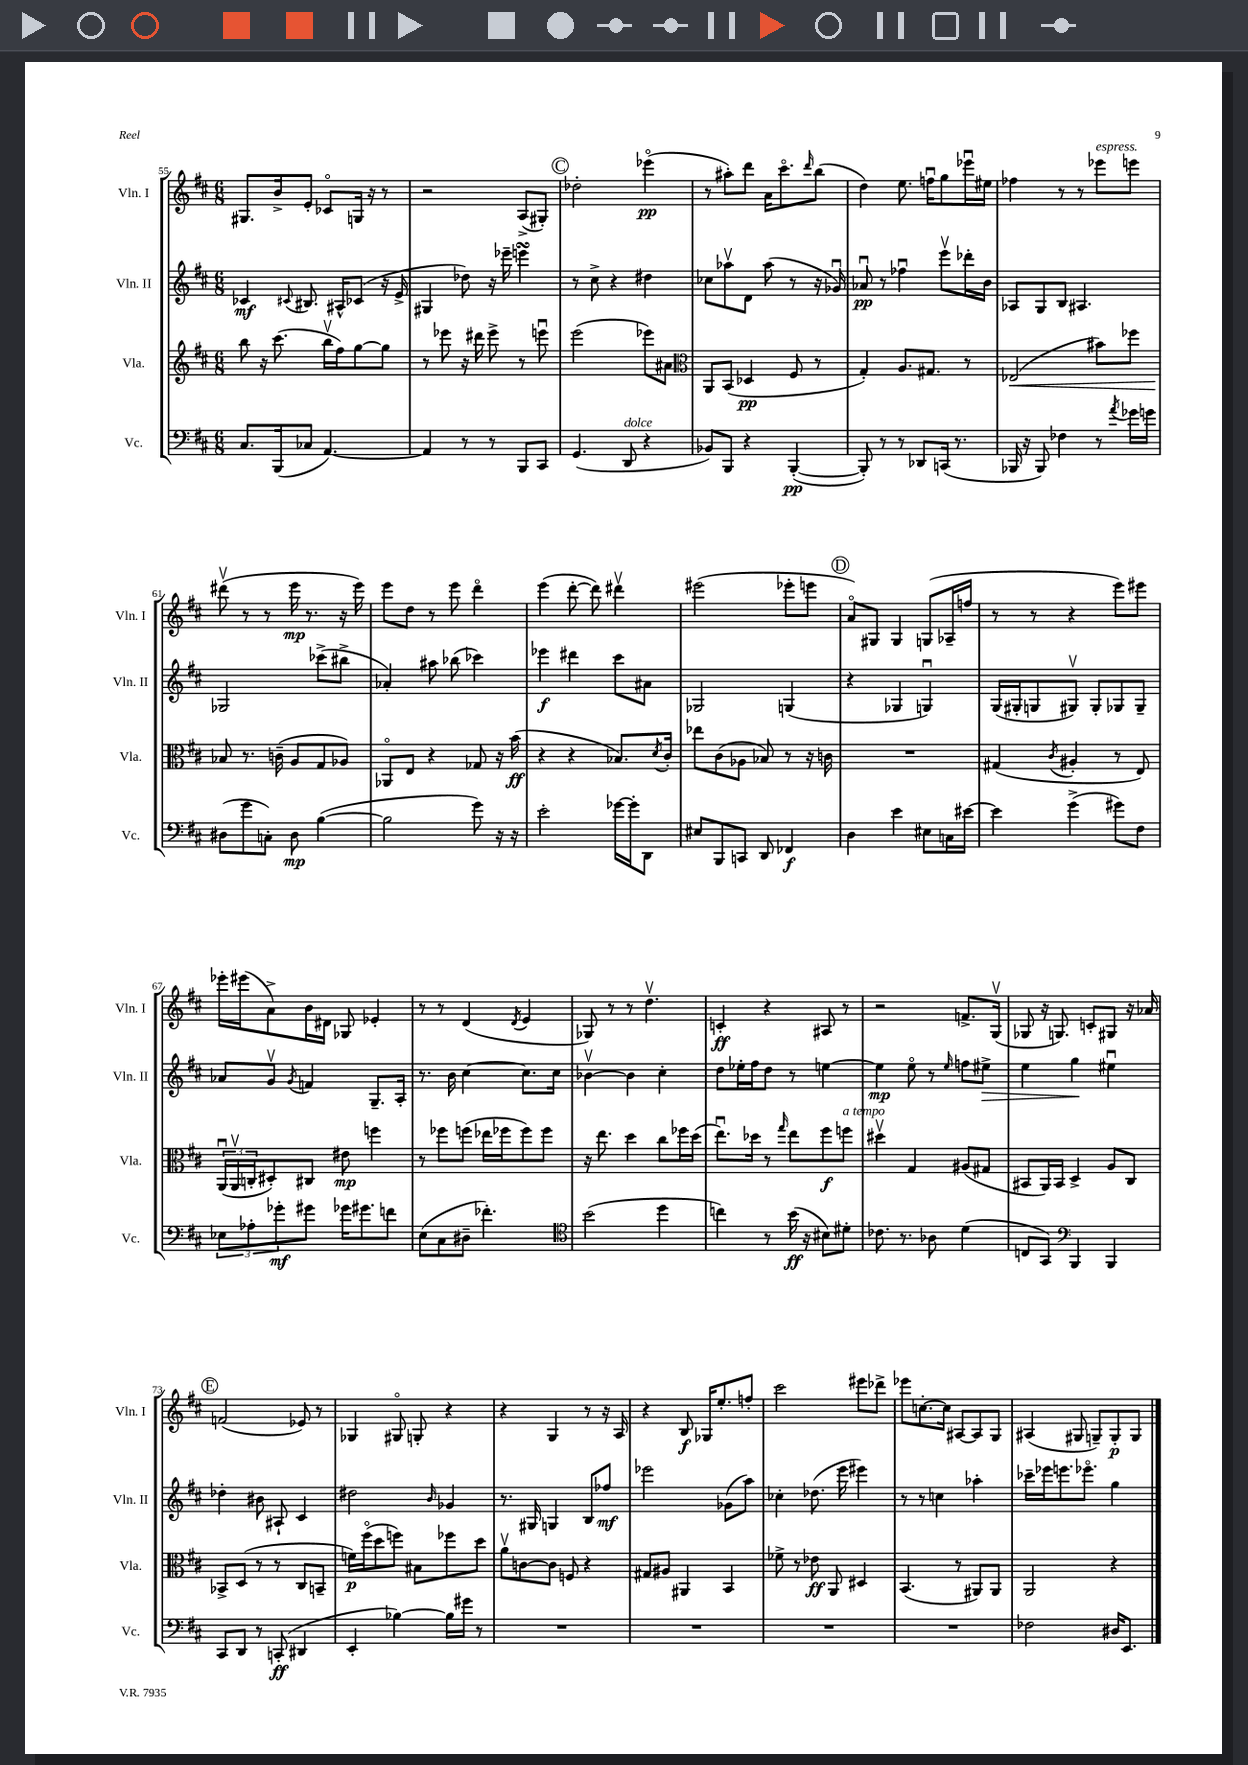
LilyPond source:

<<
\new StaffGroup <<
\new Staff = "s0" \with { instrumentName = "Vln. I" shortInstrumentName = "Vln. I" } {
    \clef treble \key d \major \numericTimeSignature \time 6/8
    gis8. b'16-> e'8-. ces'8\flageolet g16 r16 r8 |
    r2 a8->( gis8-.) |
    \mark \markup { \circle "C" } des''2-. ees'''4\flageolet\pp( |
    r8 ais''8-.) d'''8 a'16 cis'''8.\flageolet \grace { d'''16 } b''8( |
    d''4) e''8. f''16\downbow g''8 ees'''16\downbow eis''16 |
    fes''4 r8 r8 ees'''8^\markup { \italic "espress." } e'''8 |
    dis'''8\upbow( r8 r8 e'''16\mp r8. r16 e'''16) |
    e'''8 d''8 r8 e'''8 d'''4\flageolet |
    e'''4( d'''8~-. d'''8) dis'''4\upbow |
    eis'''2( ees'''8-. e'''8 |
    \mark \markup { \circle "D" } a'8\flageolet) gis8 gis4 g8( aes16-- f''16 |
    r8 r8 r4 e'''8) eis'''8 |
    ees'''16-. eis'''16( a'8->) b'16 dis'16 ges8 ees'4-. |
    r8 r8 d'4( \acciaccatura { d'8 } e'4 |
    ges8) r8 r8 d''4.\upbow |
    c'4-.\ff r4 ais8 r8 |
    r2 f'8.-> g16\upbow( |
    ges8 r16 g8.) c'8-. gis8 r16 aes'16 |
    \mark \markup { \circle "E" } f'2( ees'8) r8 |
    ges4 gis8\flageolet g8-. r4 |
    r4 g4 r8 r16 a16 |
    r4 b8\f ges16 e''8.-. f''8-. |
    cis'''2 eis'''8 des'''8-> |
    ees'''8 c''8.~-. c''16 ais8~ ais8 g8 |
    ais4( gis8 g8--) g8-.\p g8 \bar "|." |
}
\new Staff = "s1" \with { instrumentName = "Vln. II" shortInstrumentName = "Vln. II" } {
    \clef treble \key d \major \numericTimeSignature \time 6/8
    ces'4\mf \appoggiatura { cis'8 } bis8. ais16-^ ces'8( r16 e'16-> |
    gis4 des''8) r16 ees'''16-- e'''4\turn |
    \mark \markup { \circle "C" } r8 cis''8-> r4 dis''4 |
    ces''8 aes''8\upbow d'8 aes''8( r8 r16 ges'16\downbow) |
    aes'8\downbow\pp r8 fes''4\downbow e'''8\upbow des'''16-. b'16 |
    aes8 g8 b8 ais4. |
    ges2 ces'''8->( bis''8-> |
    aes'4-.) ais''8 bes''8( ces'''4) |
    ees'''4\f dis'''4 cis'''8 ais'8 |
    ges2 g4( |
    \mark \markup { \circle "D" } r4 ges4 g4\downbow) |
    g16( gis16-. g8 gis8\upbow) gis8-. ges8 ges8-- |
    aes'8 g'8\upbow \acciaccatura { g'8 } f'4 g8.-- a16-. |
    r8. b'16 cis''4~ cis''8. cis''16 |
    bes'4~\upbow bes'4 cis''4-. |
    d''8 ees''16-. fis''16 d''8 r8 e''4~ |
    e''4\mp e''8\flageolet r8 \grace { e''16 } f''8 eis''8->\> |
    e''4 g''4\! eis''4\downbow |
    \mark \markup { \circle "E" } des''4-. bis'8 ais8-! cis'4 |
    dis''2 \grace { b'16 } ges'4 |
    r8. gis16 g4 b8 fes''8\mf |
    ees'''2 ges'8( a''8) |
    ces''4-. des''8.( e'''16 eis'''4) |
    r8 r8 c''4 aes''4-. |
    ces'''16-- ees'''16 e'''8. ees'''8.\flageolet g''4 \bar "|." |
}
\new Staff = "s2" \with { instrumentName = "Vla." shortInstrumentName = "Vla." } {
    \clef treble \key d \major \numericTimeSignature \time 6/8
    b''8 r16 cis'''8.( b''16\upbow fis''16) g''8~ g''8 |
    r8 ees'''8 r16 dis'''16 ees'''8-> r8 e'''8\downbow |
    \mark \markup { \circle "C" } e'''2( ees'''8) ais'8 |
    \clef alto a,8 b,8( des4\pp fis8 r8 |
    g4-.) a8. gis8. r8 |
    ees2\<( bis'8) fes''8 |
    bes8\! r8. c'16--( a8 g8 aes8) |
    aes,8\flageolet e8 r4 ges8 r16 b'16\ff( |
    r4 r4 bes8.) \acciaccatura { d'8 } cis'16-. |
    ees''8 cis'8( aes8 bes8) r8 r16 c'16 |
    \mark \markup { \circle "D" } R2. |
    gis4( \acciaccatura { cis'8 } ais4-. r8 e8) |
    \tuplet 3/2 { a,16\downbow( a,16\upbow c16-. } dis8-.) cis8 eis'8\mp f''4 |
    r8 fes''8 f''8( ees''16 fes''16 fes''8) fes''8 |
    r16 e''8. d''4 cis''8 fes''16 d''16( |
    e''8.\downbow) des''16 r8 \grace { g''16 } e''8 fis''8\f f''8^\markup { \italic "a tempo" } |
    dis''4\upbow g4 ais8( gis8 |
    bis,8 a,16) bis,16 d4-> a8 cis8 |
    \mark \markup { \circle "E" } bes,8-> d8( r8 r8 cis8 b,8-- |
    f'16\p) fis''16\flageolet( d''8 f''8) bis8 fes''8 d''8 |
    a'8\upbow c'8~ c'8 f8 r4 |
    gis8 ais8 ais,4 b,4 |
    fes'8-> r8 ees'8\ff a,8 dis4 |
    b,4.( r8 ais,8) ais,8 |
    a,2 r4 \bar "|." |
}
\new Staff = "s3" \with { instrumentName = "Vc." shortInstrumentName = "Vc." } {
    \clef bass \key d \major \numericTimeSignature \time 6/8
    cis8. b,,16( ces8 a,4.~) |
    a,4 r8 r8 b,,8 cis,8 |
    \mark \markup { \circle "C" } g,4.( d,8^\markup { \italic "dolce" } r4 |
    bes,8) b,,8 r4 b,,4~-.\pp( |
    b,,8-.) r8 r8 des,8 c,16( r8. |
    bes,,16 r16 bes,,8) fes4 r8 \acciaccatura { a'8 } ges'16 g'16 |
    dis8( g'8 c8-.) dis8\mp b4~( |
    b2 g'8) r16 r16 |
    e'2-. ges'16~ ges'16-. d,8 |
    eis8 b,,8 c,8 d,8 fes,4\f |
    \mark \markup { \circle "D" } d4 e'4 eis8 c16 eis'16~ |
    eis'4 g'4->( gis'8) fis8 |
    \tuplet 3/2 { ees8 aes8-. ges'8-.\mf } gis'8 ges'16 gis'8. f'8 |
    e8( cis8 dis8-- fes'4.-.) |
    \clef tenor b'2( d''4 |
    c''4) r8 b'16\ff( r16 bis8) dis'8-. |
    ces'8. r8. aes8 d'4( |
    c8 g,8) \clef bass b,,4 b,,4 |
    \mark \markup { \circle "E" } cis,8 d,8 r8 c,8-.\ff( dis,4 |
    e,4-. bes4~) bes16 gis'16 r8 |
    R2. |
    R2. |
    R2. |
    R2. |
    fes2 dis16 e,8. \bar "|." |
}
>>
>>
\layout { \context { \Score currentBarNumber = #55 } }
